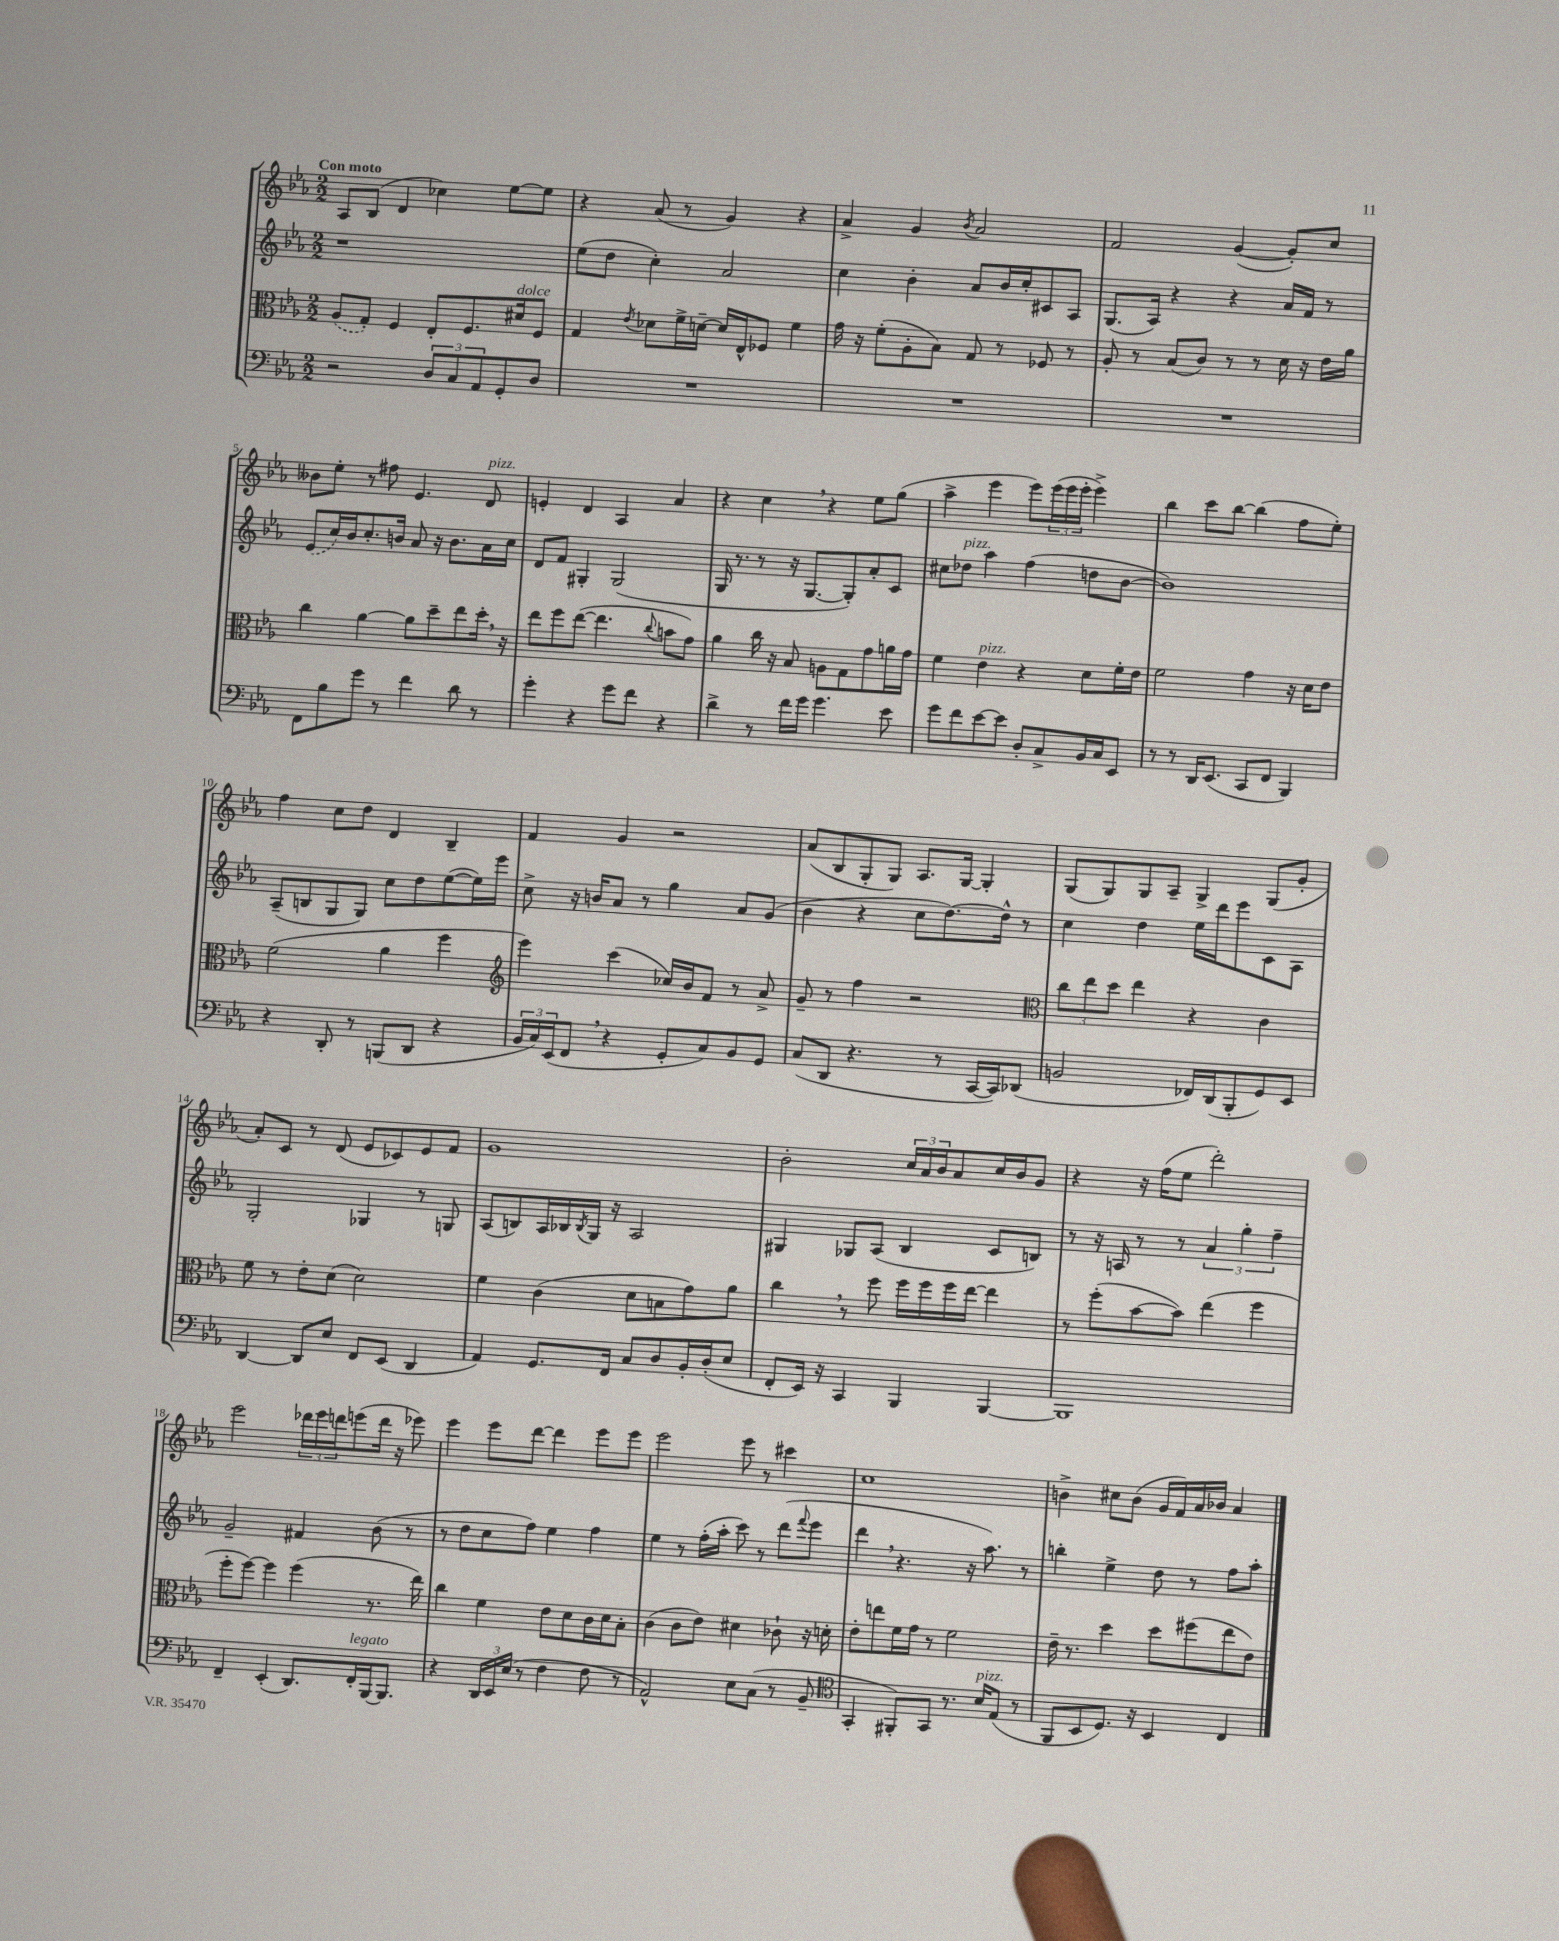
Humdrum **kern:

**kern	**kern	**kern	**kern
*staff4	*staff3	*staff2	*staff1
*clefF4	*clefC3	*clefG2	*clefG2
*k[b-e-a-]	*k[b-e-a-]	*k[b-e-a-]	*k[b-e-a-]
*M2/2	*M2/2	*M2/2	*M2/2
2r	(8A-	1r	8A-
.	8G')	.	(8B-
.	4F	.	4d
12D	8E-'	.	4cc-)
12C	.	.	.
.	8.F	.	.
12AA-	.	.	.
8GG'	.	.	[8ee-
.	16d#	.	.
8D	8F	.	8ee-]
=	=	=	=
1r	4G	(8ee-	4r
.	.	8dd	.
.	8qe-	.	.
.	8d-	4cc')	(8a-
.	16f^	.	8r
.	[16d~	.	.
.	16d]	2a-	4g)
.	16E-^^	.	.
.	8F-	.	.
.	4f	.	4r
=	=	=	=
1r	16g	4cc	4a-^
.	16r	.	.
.	(8f'	.	.
.	8A-'	4b-'	4g
.	8B-)	.	.
.	.	.	8qb-
.	8G	8a-	2a-
.	8r	16b-	.
.	.	16cc'	.
.	8F-	8c#	.
.	8r	8A-	.
=	=	=	=
1r	8A-'	(8.G	2f
.	8r	.	.
.	.	16A-)	.
.	(8B-	4r	.
.	8c)	.	.
.	8r	4r	([4g
.	8r	.	.
.	16d	16a-	8g'])
.	16r	16f	.
.	16e-	8r	8cc
.	16a-	.	.
=	=	=	=
8FF	4cc	(8e-	8b--
8B-	.	16cc)	8ee-'
.	.	16b-	.
8g	[4a-	8.cc'	8r
8r	.	.	8ff#
.	.	16b	.
4f	8a-]	8a-	4.e-
.	8dd~	16r	.
.	.	8.b	.
8d	8ee-	.	.
8r	16dd'	16a-	8d
.	16r	16cc	.
=	=	=	=
4g'	8ee-	8d	4e'
.	8ff	8f	.
4r	([8ee-	4G#'	4d
.	4.ee-]	.	.
8g	.	(2G#	4A-
8f	.	.	.
.	8qqcc	.	.
4r	8b	.	4a-
.	8g)	.	.
=	=	=	=
4d^	4a-	16G	4r
.	.	8.r	.
8r	16cc	8r	4cc
.	16r	.	.
16f	8B-	16r	.
16g	.	[8.G	.
4.g	8A	.	4r
.	8G	8G'])	.
.	8g	8a-'	8ee-
8e-	16a	8c	(8gg
.	16g	.	.
=	=	=	=
8g	4f	8cc#	4aa-^
8f	.	8dd-	.
[8e-	4e-	4aa-	4eee-
8e-]	.	.	.
8D'	4r	(4ff	8eee-)
8C^	.	.	(24eee-
.	.	.	24eee-
.	.	.	24eee-'
16BB-	8d	8dd	4eee-^)
16C	.	.	.
8EE-	16f'	[8b-	.
.	16e-	.	.
=	=	=	=
8r	2f	1b-])	4bb-
8r	.	.	.
16DD	.	.	8ccc
(8.EE-	.	.	.
.	.	.	[8bb-
8CC	4g	.	(4bb-]
8FF	.	.	.
4BBB-)	16r	.	8ff
.	16d	.	.
.	8e-	.	8ee-')
=	=	=	=
4r	(2f	(8A-~	4ff
.	.	8B	.
8DD'	.	8G	8cc
8r	.	8G)	8dd
(8BBB	4a-	8cc	4d
8DD	.	8dd	.
4r	4ff	([8ee-	4B-~
.	.	16ee-])	.
.	.	16eee-	.
=	=	=	=
*	*clefG2	*	*
24BB-	4eee-)	8cc^	4f
24C)	.	.	.
(24EE-	.	.	.
8FF	.	16r	.
.	.	16b	.
4r	(4ccc	8a-	4g
.	.	8r	.
8GG'	16cc-)	4gg	2r
.	16b-	.	.
8C)	8f	.	.
8BB-	8r	8a-	.
8GG	8a-^	(8g	.
=	=	=	=
(8C	8g~	4b-	(8a-
8DD	8r	.	8B-
4.r	4ff	4r	8G'
.	.	.	8G)
.	2r	8cc	8.A-
8r	.	[8.dd)	.
.	.	.	[16G
[16CC	.	.	4G']
16CC])	.	16dd^^]	.
(8DD-	.	8r	.
=	=	=	=
*	*clefC3	*	*
2BB	12cc	4cc	(8G
.	12ee-	.	.
.	.	.	8G)
.	12dd	.	.
.	4ee-	4dd	8G
.	.	.	8A-~
16FF-)	4r	16ee-	4G^
(16DD	.	16ddd	.
8BBB-'	.	8eee-	.
8GG)	4c	8c	(8G
8EE-	.	8A-	8g'
=	=	=	=
[4DD	8f	2G'	8a-')
.	8r	.	8c
8DD]	8e-'	.	8r
8E-	(8d	.	(8d
8FF	2d)	4G-	8e-
(8EE-	.	.	8c-)
4DD	.	8r	8e-
.	.	8G	8f
=	=	=	=
4AA-)	4f	(8A-	1g
.	.	8B)	.
8.GG	(4c	16A-	.
.	.	16B-	.
.	.	8qB-	.
.	.	16G	.
16FF	.	16r	.
8C	8d	2A-	.
8D	8B	.	.
16BB-'	8g)	.	.
(16D'	.	.	.
8E-	8a-	.	.
=	=	=	=
8FF'	4cc	4G#	2b-'
16EE-)	.	.	.
16r	.	.	.
4CC	8r	8G-	.
.	8ff	(8A-	.
4BBB-	16ff	4B-	24cc
.	.	.	24a-
.	16ff	.	.
.	.	.	24b-
.	16ff	.	8a-
.	[16ee-	.	.
[4BBB-	4ee-]	8c	16cc
.	.	.	16b-
.	.	8B)	8g
=	=	=	=
1BBB-]	8r	8r	4r
.	(8ff'	16r	.
.	.	16A	.
.	[8b-	8r	16r
.	.	.	(16ff
.	8b-])	8r	8ee-
.	(4ee-	6a-	2ddd')
.	.	6gg'	.
.	4ff	.	.
.	.	6ff~	.
=	=	=	=
4FF~	8ff'	2g~	2eee-
.	[8ff)	.	.
(4EE-'	4ff]	.	.
8.DD)	(4ff	4f#	24ddd-
.	.	.	24eee-
.	.	.	24ddd
.	.	.	(8eee
16FF'	.	.	.
[16BBB-	8.r	(8b-	16ddd
8.BBB-]	.	.	16r
.	.	8r	8eee-)
.	16ee-)	.	.
=	=	=	=
4r	4cc	8r	4eee-
.	.	8dd	.
24DD	4f	8cc	8eee-
24EE-	.	.	.
(24E-	.	.	.
8r	.	8ff)	[8ddd
4F	8e-	4ee-	4ddd]
.	8d	.	.
8F	16c	4ff	8eee-
.	16d	.	.
8r	8B-'	.	8eee-
=	=	=	=
2AA-^^)	(4c	4ee-	2eee-
.	8c	8r	.
.	8e-)	(16ff'	.
.	.	16aa-'	.
8E-	4d#	8ccc)	8eee-
(8C	.	8r	8r
8r	8c-`	(8ddd	4ccc#
.	.	8qqfff	.
8BB-~	16r	8eee-	.
.	16d'	.	.
=	=	=	=
*clefC4	*	*	*
4GG'	8e-'	4ddd	1cc
.	8ee	.	.
8FF#')	16f	4.r	.
.	16g	.	.
8GG	8r	.	.
8.r	2f	.	.
.	.	16r	.
16B-	.	8.aa-)	.
(8E-	.	.	.
8r	.	8r	.
=	=	=	=
8FF	16e-~	4bb'	4b^
.	8.r	.	.
8BB-	.	.	.
8.D)	4dd	4ee-^	8cc#
.	.	.	(8b
16r	.	.	.
4BB-	8dd	8dd	16g
.	.	.	16f)
.	(8ff#	8r	16a-
.	.	.	16b-
4C	8ee-	8ff	4a-
.	8e-)	8aa-'	.
==	==	==	==
*-	*-	*-	*-
